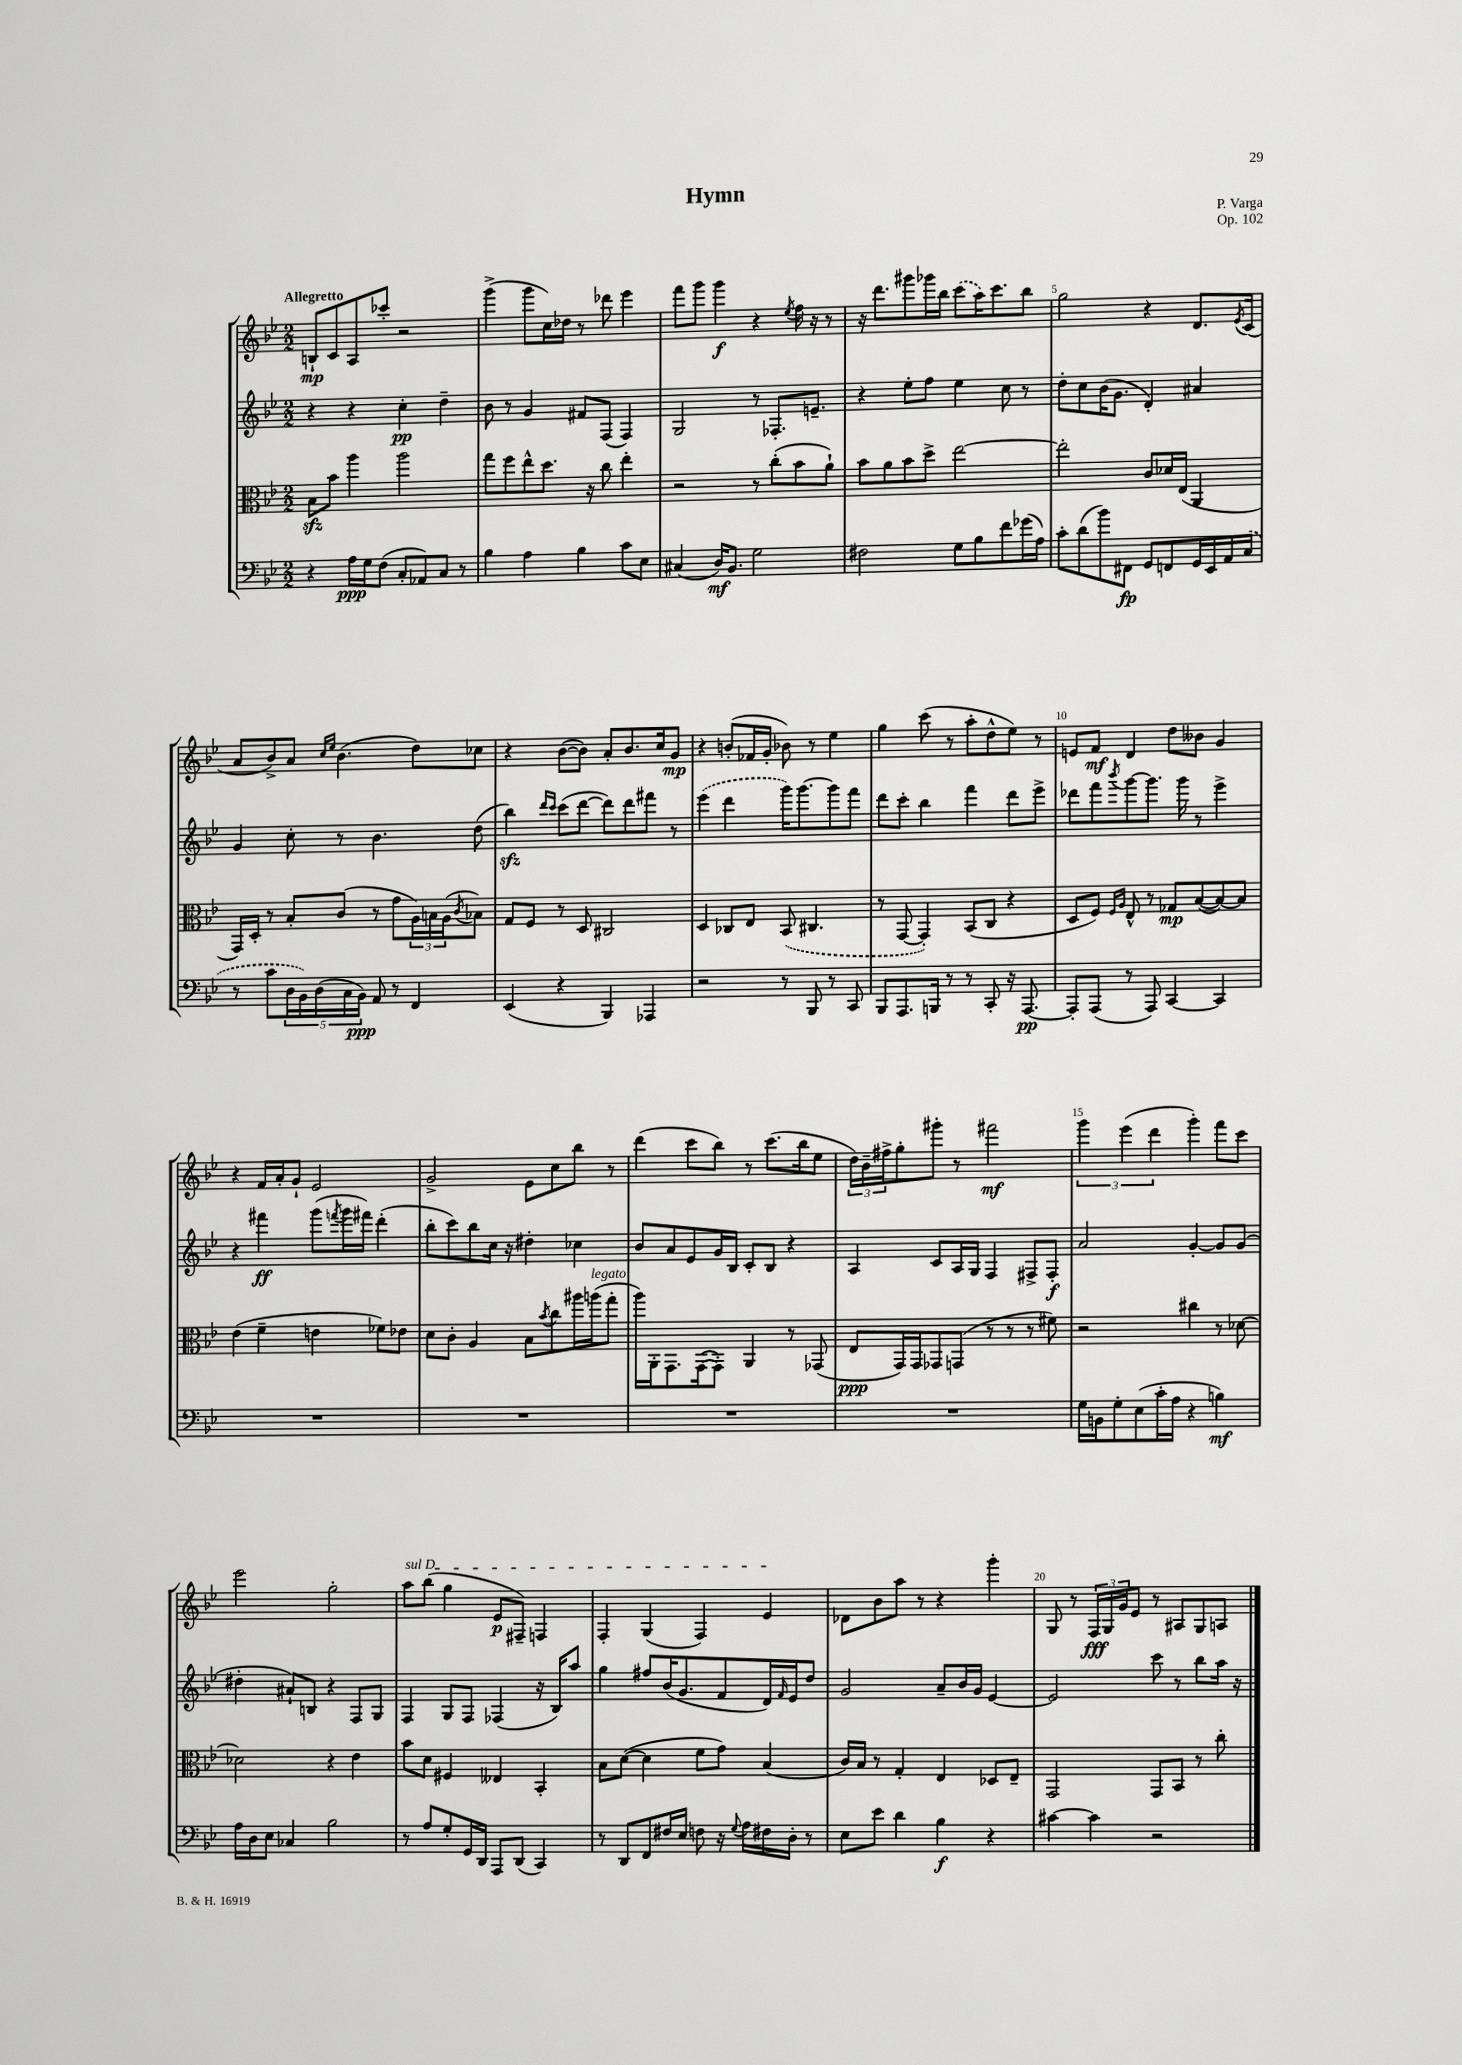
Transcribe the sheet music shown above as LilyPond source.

\header { title = "Hymn" composer = "P. Varga" opus = "Op. 102" }
<<
\new StaffGroup <<
\new Staff = "s0" {
    \clef treble \key bes \major \numericTimeSignature \time 2/2 \tempo "Allegretto"
    b8-!\mp c'8 a8 ces'''8-. r2 |
    g'''4->( g'''8 c''16) des''16 r8 des'''8 ees'''4 |
    f'''8 g'''8 g'''4\f r4 \acciaccatura { ees''8 } f''16 r16 r8 |
    r16 d'''8. gis'''8 ges'''16 bes''16 \once \slurDashed c'''8( a''16) c'''8. bes''8 |
    g''2 r4 d'8. \acciaccatura { ees'8 } c'16( |
    a'8 bes'8->) a'8 \grace { c''16 ees''16 } bes'4.( d''8) ces''8 |
    r4 bes'8~( bes'8) a'8-. bes'8. c''16 g'8\mp |
    r4 b'8-.( fes'16 g'16-. bes'8) r8 ees''4 |
    g''4 c'''8( r8 a''8-. d''8-^ ees''8) r8 |
    e'8 f'8\mf d'4 d''8 beses'8 g'4 |
    r4 f'16 a'16-. g'8-! ees'2 |
    g'2-> ees'8 c''8 bes''8 r8 |
    d'''4( c'''8 bes''8) r8 c'''8.( bes''16 ees''8 |
    \tuplet 3/2 { d''16) bes'16-- fis''16-> } g''8-. gis'''8-. r8 fis'''2\mf |
    \tuplet 3/2 { g'''4 ees'''4( d'''4 } g'''4-.) f'''8 c'''8 |
    ees'''2 g''2-. |
    \once \override TextSpanner.bound-details.left.text = \markup { \italic "sul D" } a''8\startTextSpan bes''8( g''4 ees'8\p fis8--) f4 |
    f4-. g4( f4) ees'4\stopTextSpan |
    des'8 bes'8 a''8 r8 r4 g'''4-. |
    g8 r8 \tuplet 3/2 { f16\fff g16 g'16 } ees'8 r8 ais8 g8 a8 \bar "|." |
}
\new Staff = "s1" {
    \clef treble \key bes \major \numericTimeSignature \time 2/2
    r4 r4 c''4-.\pp d''4-- |
    bes'8 r8 g'4 fis'8 f8( f4) |
    g2 r8 fes8.-. e'8.-- |
    r4 ees''8-. f''8 ees''4 c''8 r8 |
    d''8-. c''8 bes'16( g'8. d'4-.) ais'4 |
    g'4 c''8-. r8 bes'4. d''8( |
    bes''4\sfz) \grace { d'''16 c'''16 } c'''8( d'''8~ d'''8) d'''8 fis'''8 r8 |
    \once \slurDashed ees'''4( d'''4 g'''16) g'''8.~ g'''8 f'''8 |
    d'''8 c'''8-. bes''4 f'''4 d'''8 ees'''8-> |
    des'''8 f'''8 \acciaccatura { bes'''8 } g'''8~ g'''8. g'''16 r8 ees'''4-> |
    r4 fis'''4\ff g'''8( \acciaccatura { f'''8 } g'''16 fis'''16) d'''4-.( |
    bes''8-. c'''8) bes''8 c''16 r16 dis''4-. ces''4 |
    bes'8 a'8 ees'8 g'16 bes16 c'8-. bes8 r4 |
    a4 c'8 a16 g16 f4 fis8-> fis8-.\f |
    a'2 g'4~-. g'8 g'8( |
    dis''4-. ais'8-!) b8 r4 f8 g8 |
    f4 g8 f8 fes4( r16 bes16) a''8 |
    g''4 fis''8 bes'16( g'8. f'8 d'16) \grace { f'16 } ees'16 d''8 |
    g'2 a'8-- bes'16 g'16 ees'4~ |
    ees'2 c'''8 r8 bes''8 a''16 r16 \bar "|." |
}
\new Staff = "s2" {
    \clef alto \key bes \major \numericTimeSignature \time 2/2
    bes8\sfz bes'8 a''4 a''2 |
    g''8 f''8 ees''8-^ d''8. r16 c''8 ees''4-. |
    r2 r8 c''8-.( bes'8 a'8-!) |
    bes'8 a'8 bes'8 d''8-> ees''2~ |
    ees''2-. c'8 des'16 ees16( a,4 |
    g,16) d16-. r8 bes8-. c'8( r8 g'8 \tuplet 3/2 { a16) b16 a16( } \acciaccatura { c'8 } bes8) |
    g8 f8 r8 d8 cis2 |
    d4 ces8 ees8 \once \slurDashed bes,8( cis4. |
    r8 g,8~ g,4-.) bes,8( c8 r4 |
    d8 f8) \grace { f16 a16 } ees8-^ r8 ges8\mp bes8~( bes8~) bes8 |
    ees'4( f'4-- e'4 fes'8) ees'8 |
    d'8 c'8-. a4 bes8 \acciaccatura { bes'8 } c''8 ais''16 a''16^\markup { \italic "legato" }( g''8-. |
    a''16) a,16-. g,8. g,16~( g,8-.) a,4 r8 ges,8( |
    ees8\ppp g,16) g,16 ges,8 g,8( r8 r8 r8 fis'8) |
    r2 cis''4 r8 des'8~ |
    des'2 r4 ees'4 |
    bes'8 d'8 fis4 eeses4 bes,4-. |
    bes8 d'8~( d'4 f'8 g'8) bes4( |
    c'16) bes16 r8 g4-. ees4 des8 ees8-- |
    g,2 g,8 bes,8 r8 c''8-. \bar "|." |
}
\new Staff = "s3" {
    \clef bass \key bes \major \numericTimeSignature \time 2/2
    r4 a16\ppp g16 f8( c8-. aes,8) c8 r8 |
    bes4 a4 bes4 c'8 ees8 |
    cis4( d16\mf) bes,8. g2 |
    fis2 g8 bes8 f'8 ges'16( a16) |
    c'8-. d'8( bes'8) fis,8\fp g,8 f,8 g,16 ees,16 a,16 \once \slurDashed c16( |
    r8 c'8 \tuplet 5/4 { d16 bes,16) d16( c16 bes,16\ppp) } a,8 r8 f,4 |
    ees,4( r4 bes,,4) aes,,4 |
    r2 r8 bes,,8 r8 c,8 |
    bes,,8 a,,8. b,,16 r8 r8 c,8-. r16 a,,8.~\pp |
    a,,8-. a,,8( r8 a,,8) c,4~ c,4 |
    R1 |
    R1 |
    R1 |
    R1 |
    g16 b,16 g8-. ees8( c'16-. a16 r4 b4\mf) |
    a16 d16 ees8 ces4 bes2 |
    r8 a8 g8-. g,16 d,16 a,,8 d,8( c,4) |
    r8 d,8 f,8 fis16 ees16 f8 r16 \appoggiatura { g8 } a16 fis16 d16-. r8 |
    ees8 ees'8 d'4 bes4\f r4 |
    cis'4~ cis'4 r2 \bar "|." |
}
>>
>>
\layout { \context { \Score \override BarNumber.break-visibility = ##(#f #t #t) barNumberVisibility = #(every-nth-bar-number-visible 5) } }
